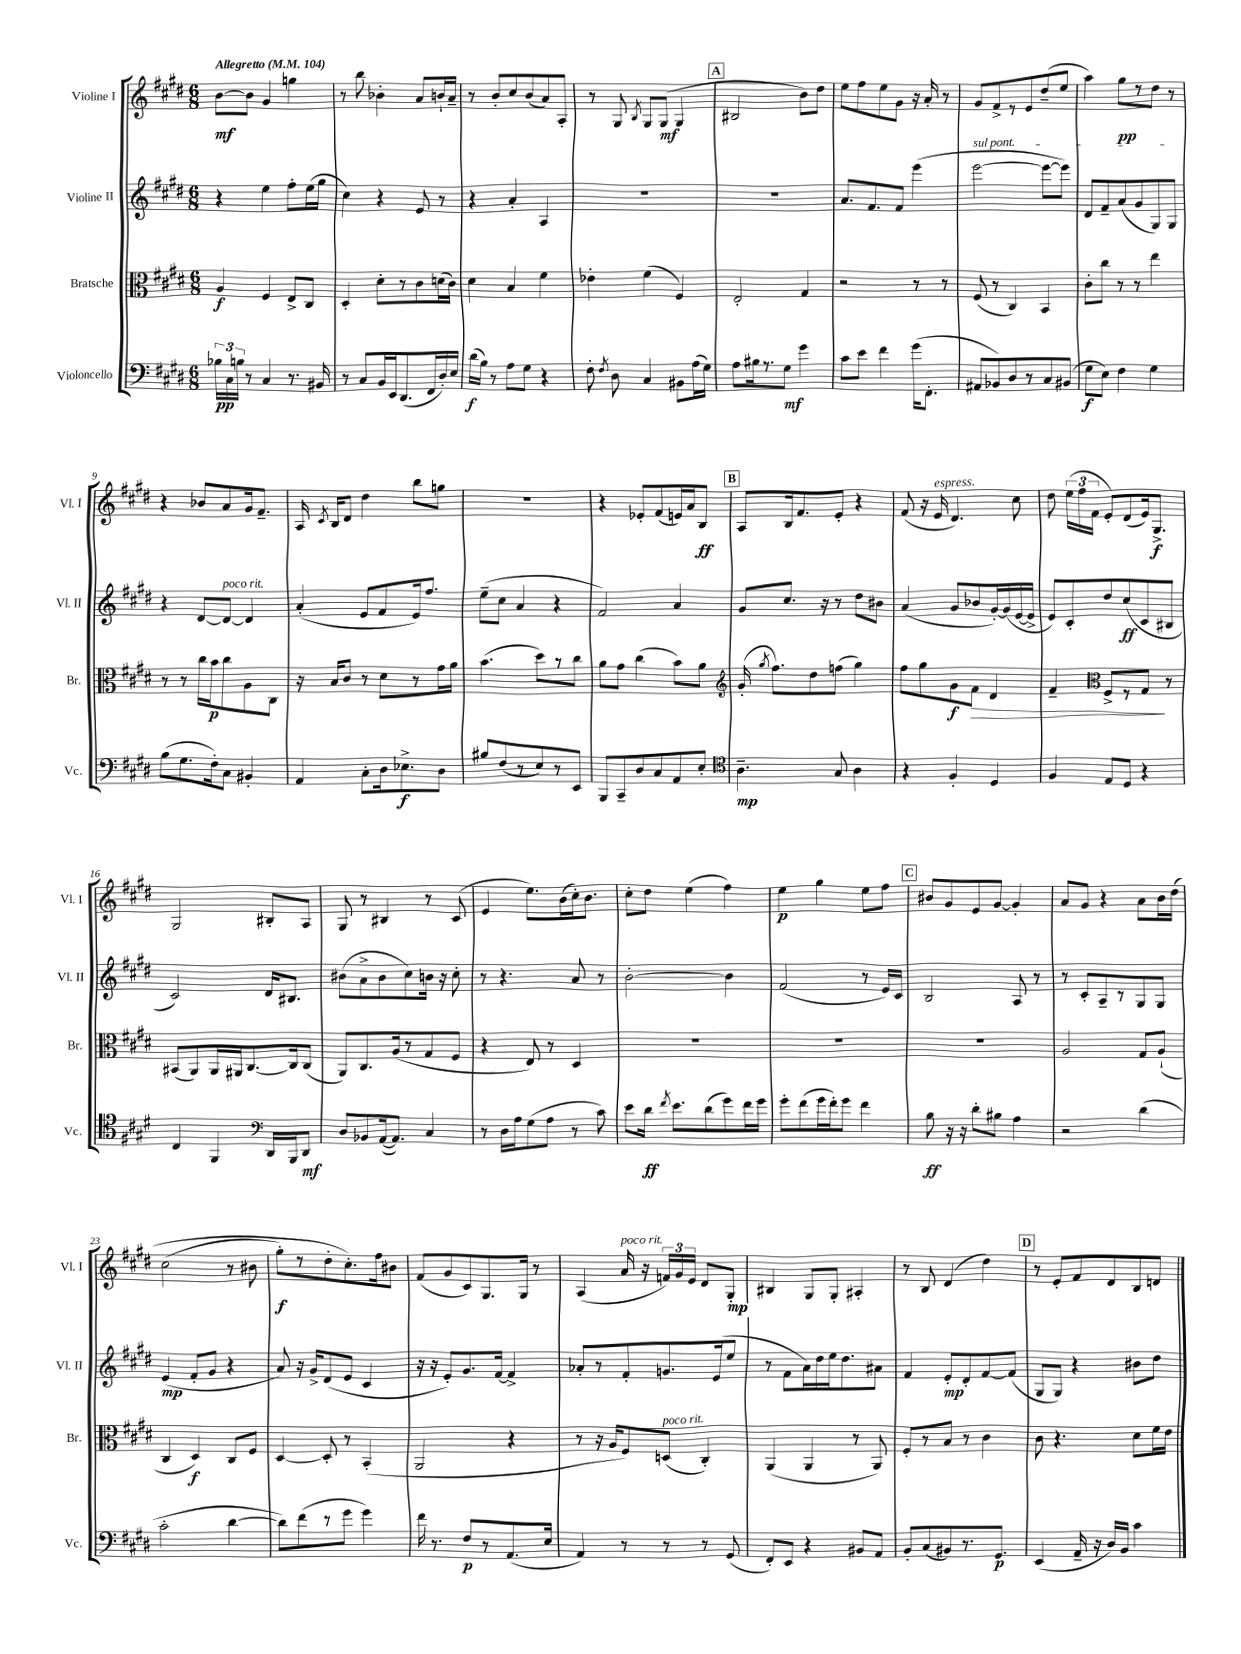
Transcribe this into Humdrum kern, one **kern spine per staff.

**kern	**kern	**kern	**kern
*staff4	*staff3	*staff2	*staff1
*clefF4	*clefC3	*clefG2	*clefG2
*k[f#c#g#d#]	*k[f#c#g#d#]	*k[f#c#g#d#]	*k[f#c#g#d#]
*M6/8	*M6/8	*M6/8	*M6/8
*MM104	*MM104	*MM104	*MM104
24B-	4A	4r	[8b
24C#	.	.	.
24B	.	.	.
8r	.	.	8b]
4C#	4F#	4ee	4g#
8.r	8E^	8ff#'	4gg
.	8C#	(16ee	.
16BB#	.	16gg#	.
=	=	=	=
8r	4D#'	4cc#)	8r
8C#	.	.	8bb
16BB	8d#'	4r	4b-'
16EE	.	.	.
(8.DD#	8r	.	.
.	8c#	8e	8a
16FF#	.	.	.
16D#')	(16d	8r	16b`
16E	16c#)	.	16a~
=	=	=	=
(16d#	4d#	4r	8r
16B)	.	.	.
8r	.	.	8b'
8A	4B	4a'	8cc#
8G#	.	.	(8b
4r	4f#	4A	8a)
.	.	.	8A'
=	=	=	=
8F#'	4e-'	2.r	8r
8qF#	.	.	.
8D#	.	.	8G#
.	.	.	8qB
4C#	(4f#	.	8G#
.	.	.	(8G#
8BB#	4F#)	.	4G#
(16A	.	.	.
16G#)	.	.	.
=	=	=	=
8A	2E'	2.r	2B#
16B#	.	.	.
8.r	.	.	.
8G#	.	.	.
4g#	4G#	.	8b)
.	.	.	8dd#
=	=	=	=
8c#	2r	8.a	8ee
8e	.	.	8ff#
.	.	8.f#	.
4f#	.	.	8ee
.	.	8f#	8g#
(16g#	8r	(4eee	16r
8.FF#'	.	.	16a'
.	8r	.	8r
=	=	=	=
8AA#	(8F#	[2eee	8g#
8BB-)	8r	.	8f#^
8D#	4C#)	.	8r
8r	.	.	8e
8C#	4BB	8eee_	(8dd#~
(8BB#	.	8eee])	8ee
=	=	=	=
8G#	8c#'	8d#	4aa)
8E)	8cc#	8f#~	.
4F#	8r	(8a	8gg#
.	8r	8g#	8r
4G#	4ee	8G#)	8dd#
.	.	8G#	8r
=	=	=	=
(8B	8r	4r	4r
8.G#	8r	.	.
.	16cc#	[8d#	8b-
16F#')	16b	.	.
8C#	8cc#	8d#_	8a
4BB#'	8A	4d#]	16g#
.	.	.	8.f#~
.	8C#	.	.
=	=	=	=
4AA	16r	(4a'	16A
.	.	.	8qc#
.	16B	.	16B
.	8c#	.	8d#
8C#'	8r	8e	4dd#
16D#	8d#	8f#	.
8.E-^	.	.	.
.	8r	16e)	8bb
.	.	8.ff#	.
8D#	16g#	.	8gg
.	16a	.	.
=	=	=	=
8B#	(4.b	(8ee~	2.r
(8F#	.	8cc#	.
8r	.	4a	.
8E)	8dd#)	.	.
8r	8r	4r	.
8EE	8cc#	.	.
=	=	=	=
8BBB	8a	2f#)	4r
8CC#~	8g#	.	.
8D#	(4cc#	.	8e-'
8C#	.	.	(8f#
8AA	8b)	4a	16e)
.	.	.	16a
8E'	8a	.	8B
=	=	=	=
*clefC4	*clefG2	*	*
4.A~	(16g#'	8g#	8A
.	8qgg#	.	.
.	8.ff#)	.	.
.	.	8.cc#	16B
.	.	.	8.f#
.	8dd#	.	.
.	.	16r	.
8G#	(8ff	8r	8e'
4A	4gg#)	8dd#	4r
.	.	8b#	.
=	=	=	=
4r	8ff#	(4a	(8f#
.	8gg#	.	16r
.	.	.	16e
4F#'	8g#	8g#	4.d#)
.	8f#	8b-	.
4D#	4d#	[16g#')	.
.	.	(16g#]	.
.	.	[16e	8cc#
.	.	16e^]	.
=	=	=	=
4F#	4f#~	8e)	8dd#
.	.	8c#'	(24ee
.	.	.	24ff#
.	.	.	24f#
*	*clefC3	*	*
8E	8F#^	8dd#	8e')
8D#	8r	(8cc#	(8d#
4r	8G#	8c#	16e)
.	.	.	8.G#^
.	8r	8B#	.
=	=	=	=
4C#	(8BB#	2c#)	2G#
.	8AA)	.	.
4FF#	16AA	.	.
.	16AA#	.	.
.	[8.C#	.	.
*clefF4	*	*	*
16DD#	.	16d#	8B#'
16BBB	16C#]	8.B#	.
8DD#	(8C#	.	8A
=	=	=	=
8D#	8AA)	(8b#	8G#
8BB-	8.C#	8a^	8r
([16AA	.	8b#	4B#
8.AA])	(16A	.	.
.	8r	8cc#)	.
4C#	8G#	16b	8r
.	.	16r	.
.	8F#	8cc#'	(8c#
=	=	=	=
8r	4r	8r	4e
16D#	.	4.r	.
16A	.	.	.
(8G#	8E)	.	8.ee)
8A	8r	.	.
.	.	.	(16b
8r	4D#	8a	16cc#')
.	.	.	8.b
8c#)	.	8r	.
=	=	=	=
8e	2.r	[2b'	8cc#'
16d#	.	.	8dd#
8qf#	.	.	.
8.e	.	.	.
.	.	.	(4ee
(8d#	.	.	.
8g#)	.	4b]	4ff#)
16f#	.	.	.
16g#	.	.	.
=	=	=	=
8g#'	2.r	(2f#	4ee
(8f#	.	.	.
16g#	.	.	4gg#
16f#')	.	.	.
8g#	.	.	.
4f#	.	8r	8ee
.	.	16e)	8ff#
.	.	16c#	.
=	=	=	=
8B	2.r	2B	8b#
16r	.	.	8g#
16r	.	.	.
8d#'	.	.	8e
8B#	.	.	[8g#
4A	.	8A	4g#']
.	.	8r	.
=	=	=	=
2r	2A	8r	8a
.	.	8c#'	8g#
.	.	8A~	4r
.	.	8r	.
(4d#	8G#	8G#	8a
.	(8A`	8G#	16b
.	.	.	&(16dd#
=	=	=	=
2c#'	4C#	(4e	(2cc#
.	4D#)	8f#'	.
.	.	8g#	.
[4d#	8C#	4r	8r
.	8F#	.	8b#
=	=	=	=
8d#])	[4D#	8a)	8gg#')
(8f#	.	16r	8r
.	.	16g#^	.
8r	8D#']	(8d#	8dd#'
8g#	8r	8e	8.cc#'&)
4g#)	(4BB'	4c#	.
.	.	.	16ff#
.	.	.	8b#
=	=	=	=
16f#	2AA	16r	(8f#
8.r	.	16r	.
.	.	8e')	8g#
8F#	.	8.g#	8c#)
8r	.	.	8.G#
.	.	[16f#	.
(8.AA	4r	4f#^]	.
.	.	.	16G#
.	.	.	8r
16E	.	.	.
=	=	=	=
4AA)	8r	8a-'	(4A
.	16r	8r	.
.	16A	.	.
8r	8F#)	8f#'	16a
.	.	.	16r
8r	(8D	8.g	24f)
.	.	.	24g#
.	.	.	24e
8r	4C#')	.	8d#
.	.	(16e	.
(8GG#	.	8ee	8G#'
=	=	=	=
8FF#')	(4AA	8r	4B#
8EE	.	8f#	.
4r	4AA	16a)	8G#
.	.	16dd#	.
.	.	16ee	8G#'
.	.	8.dd#	.
8BB#	8r	.	4A#'
8AA	8AA)	8a#	.
=	=	=	=
8BB'	8F#'	4f#	8r
(8C#	8r	.	8B
8BB#)	8B	8e'	(4d#
8.r	8r	8d#'	.
.	4c#	[8f#	4dd#)
8.GG#	.	.	.
.	.	(8f#]	.
=	=	=	=
(4EE	8c#	8G#	8r
.	4.r	8G#)	8e'
16AA~	.	4r	8f#
16r	.	.	.
16D#)	.	.	8d#
16BB	.	.	.
4c#	8d#	8b#	8B
.	16f#	8dd#	8d
.	16e	.	.
==	==	==	==
*-	*-	*-	*-
